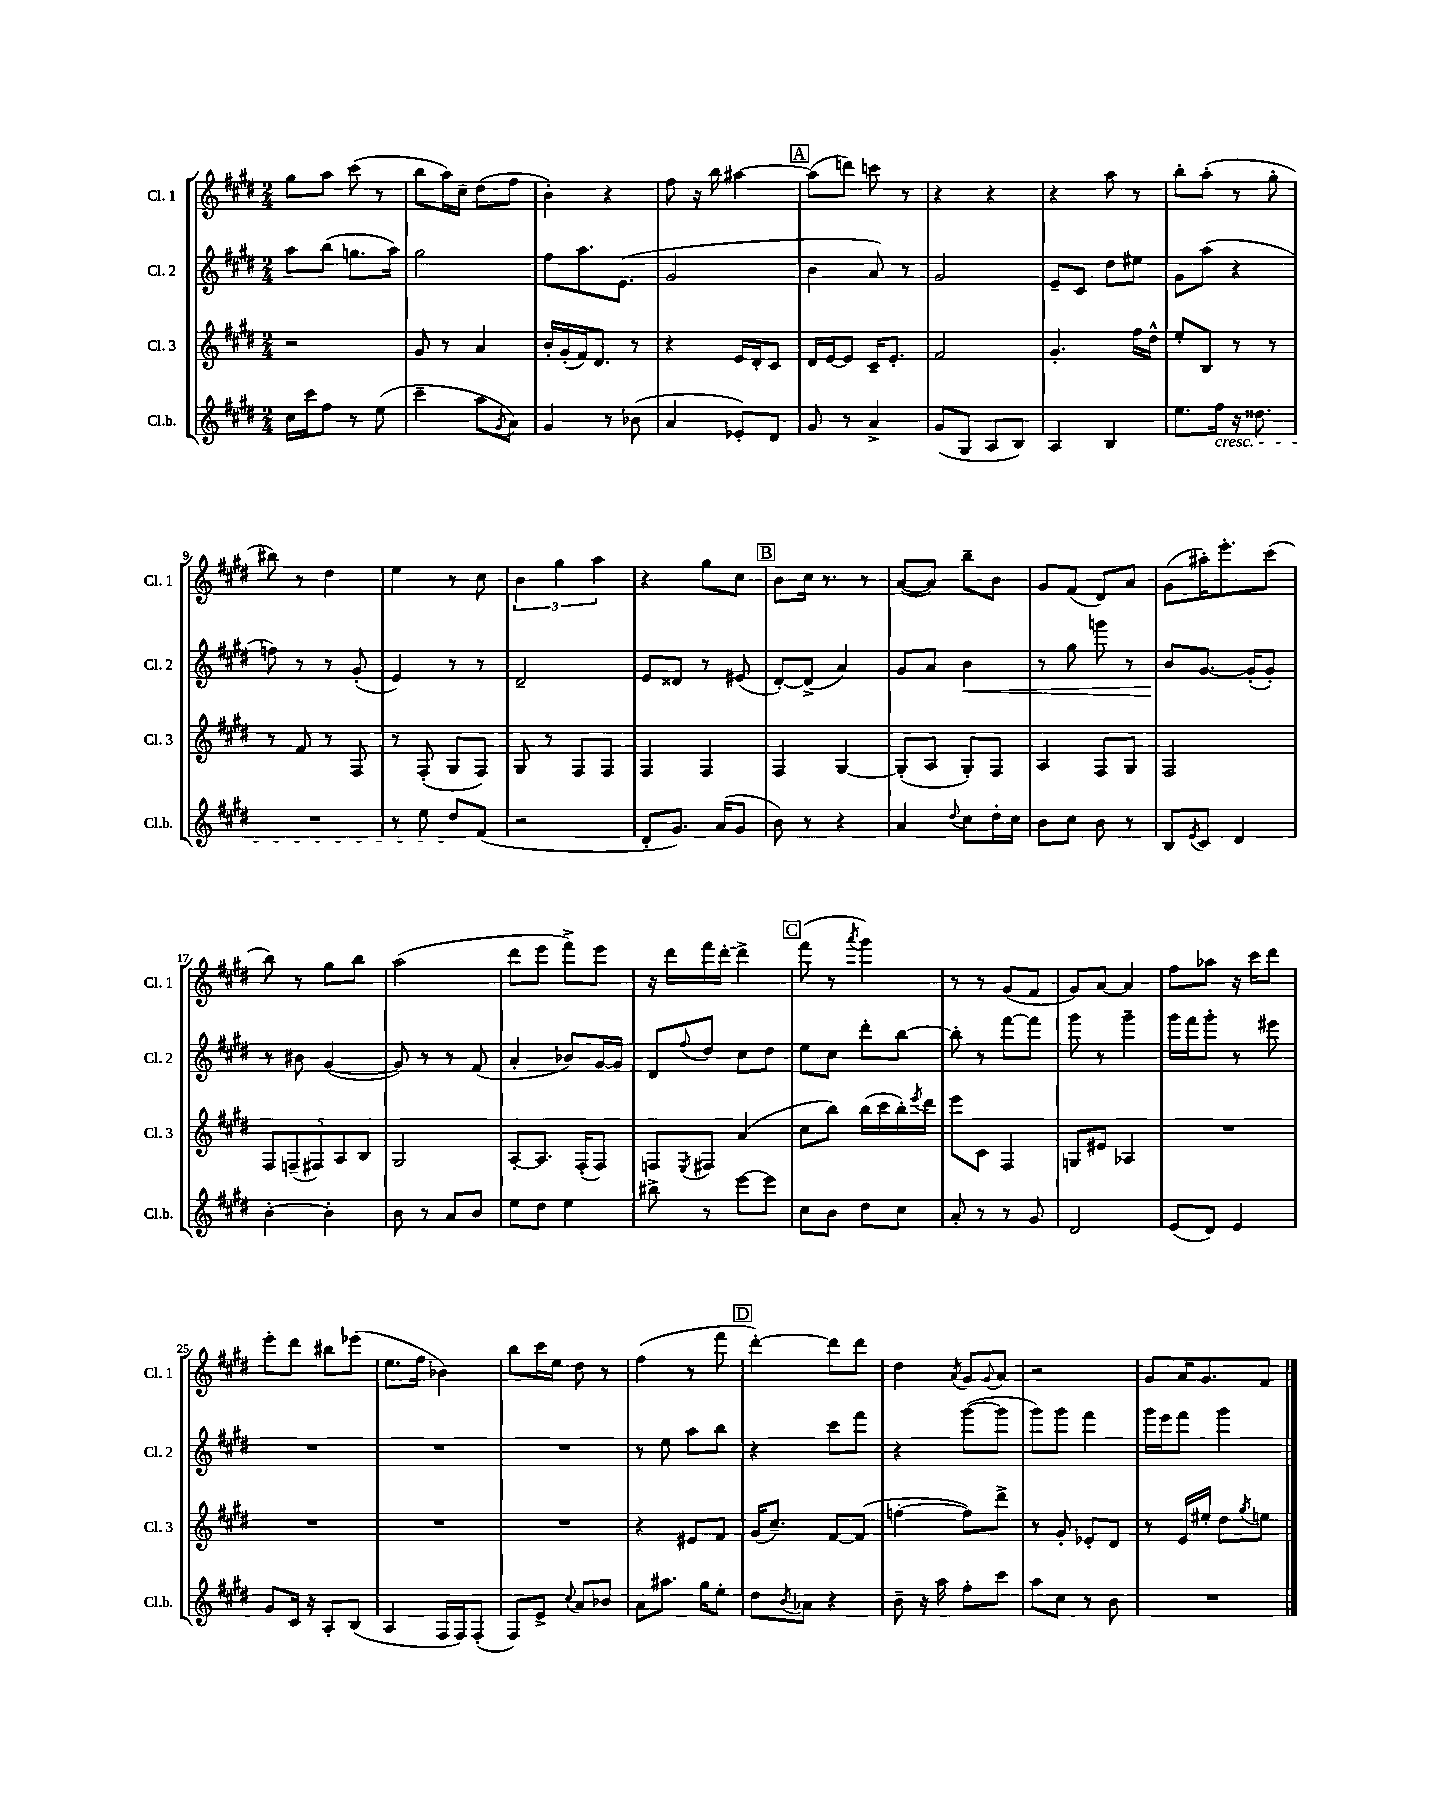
<<
\new StaffGroup <<
\new Staff = "s0" \with { instrumentName = "Cl. 1" shortInstrumentName = "Cl. 1" } {
    \clef treble \key e \major \numericTimeSignature \time 2/4
    gis''8 a''8 cis'''8( r8 |
    b''8 a''16) cis''16-- dis''8( fis''8 |
    b'4-.) r4 |
    fis''8 r16 b''16 ais''4~ |
    \mark \markup { \box "A" } ais''8( d'''8) c'''8 r8 |
    r4 r4 |
    r4 a''8 r8 |
    b''8-. a''8-.( r8 gis''8-. |
    bis''8) r8 dis''4 |
    e''4 r8 cis''8 |
    \tuplet 3/2 { b'4 gis''4 a''4 } |
    r4 gis''8 cis''8 |
    \mark \markup { \box "B" } b'8 cis''16 r8. r8 |
    a'8~( a'8) b''8-- b'8 |
    gis'8 fis'8( dis'8) a'8 |
    gis'8( ais''16-.) e'''8.-. cis'''8( |
    b''8) r8 gis''8 b''8 |
    a''2( |
    dis'''8 e'''8 fis'''8->) e'''8 |
    r16 dis'''16 fis'''16 dis'''16~-. dis'''4-> |
    \mark \markup { \box "C" } fis'''8( r8 \acciaccatura { a'''8 } gis'''4) |
    r8 r8 gis'8( fis'8 |
    gis'8) a'8~ a'4 |
    fis''8 aes''8 r16 cis'''16 dis'''8 |
    e'''8-. dis'''8 bis''8 ees'''8( |
    e''8. fis''16 bes'4) |
    b''8 cis'''16 e''16 dis''8 r8 |
    fis''4( r8 fis'''8 |
    \mark \markup { \box "D" } dis'''4~-.) dis'''8 dis'''8 |
    dis''4 \acciaccatura { a'8 } gis'8 \appoggiatura { gis'8 } a'8 |
    r2 |
    gis'8 a'16 gis'8. fis'8 \bar "|." |
}
\new Staff = "s1" \with { instrumentName = "Cl. 2" shortInstrumentName = "Cl. 2" } {
    \clef treble \key e \major \numericTimeSignature \time 2/4
    a''8 b''8( g''8. a''16) |
    gis''2 |
    fis''8 a''8. e'8.( |
    gis'2 |
    \mark \markup { \box "A" } b'4 a'8) r8 |
    gis'2 |
    e'8-- cis'8 dis''8 eis''8 |
    gis'8 a''8( r4 |
    f''8) r8 r8 gis'8-.( |
    e'4) r8 r8 |
    dis'2-- |
    e'8 disis'8 r8 eis'8( |
    \mark \markup { \box "B" } dis'8~-.) dis'8->( a'4) |
    gis'8 a'8 b'4\< |
    r8 gis''8 g'''8 r8 |
    b'8\! gis'8.~ gis'16-.( gis'8-.) |
    r8 bis'8 gis'4~( |
    gis'8) r8 r8 fis'8( |
    a'4-. bes'8) gis'16~ gis'16 |
    dis'8 \appoggiatura { fis''8 } dis''8 cis''8 dis''8 |
    \mark \markup { \box "C" } e''8 cis''8 dis'''8-. b''8~ |
    b''8-. r8 fis'''8~ fis'''8 |
    gis'''8 r8 gis'''4-- |
    gis'''16 fis'''16 gis'''8-. r8 eis'''8 |
    R2 |
    R2 |
    R2 |
    r8 e''8 a''8 b''8 |
    \mark \markup { \box "D" } r4 cis'''8 fis'''8 |
    r4 gis'''8~( gis'''8 |
    gis'''8) gis'''8 fis'''4 |
    gis'''16 e'''16 fis'''8 gis'''4 \bar "|." |
}
\new Staff = "s2" \with { instrumentName = "Cl. 3" shortInstrumentName = "Cl. 3" } {
    \clef treble \key e \major \numericTimeSignature \time 2/4
    r2 |
    gis'8 r8 a'4 |
    b'16-. gis'16-.( fis'16) dis'8. r8 |
    r4 e'16 dis'16-. cis'8 |
    \mark \markup { \box "A" } dis'16 e'16~ e'8 cis'16-- e'8.-. |
    fis'2 |
    gis'4.-. fis''16 dis''16-^ |
    e''8-. b8 r8 r8 |
    r8 fis'8 r8 fis8 |
    r8 fis8-.( gis8 fis8) |
    gis8 r8 fis8 fis8 |
    fis4 fis4 |
    \mark \markup { \box "B" } fis4 gis4~ |
    gis8-.( a8 gis8-.) fis8 |
    a4 fis8 gis8 |
    fis2 |
    \tuplet 5/4 { fis8 f8--( fis8) a8 b8 } |
    gis2 |
    a8~-. a8. fis16-.( fis8) |
    f8 \acciaccatura { e8 } fis8 a'4( |
    \mark \markup { \box "C" } cis''8 b''8) b''16( cis'''16 b''16-.) \acciaccatura { e'''8 } dis'''16 |
    e'''8 cis'8 fis4 |
    g8 eis'8 aes4 |
    R2 |
    R2 |
    R2 |
    R2 |
    r4 eis'8 fis'8 |
    \mark \markup { \box "D" } gis'16( cis''8.--) fis'8~ fis'8( |
    f''4~-. f''8) dis'''8-> |
    r8 gis'8-. ees'8-. dis'8 |
    r8 e'16 eis''16-. dis''8 \acciaccatura { gis''8 } e''8 \bar "|." |
}
\new Staff = "s3" \with { instrumentName = "Cl.b." shortInstrumentName = "Cl.b." } {
    \clef treble \key e \major \numericTimeSignature \time 2/4
    cis''16 cis'''16 fis''8 r8 e''8( |
    cis'''4-- a''8 \acciaccatura { gis'8 } a'8) |
    gis'4 r8 bes'8( |
    a'4 ees'8-.) dis'8 |
    \mark \markup { \box "A" } gis'8 r8 a'4-> |
    gis'8( gis8 a8 b8) |
    a4 b4 |
    e''8. fis''16\cresc r16 disis''8. |
    R2 |
    r8 e''8 dis''8\! fis'8( |
    r2 |
    dis'8-. gis'8.) a'16( gis'8 |
    \mark \markup { \box "B" } b'8) r8 r4 |
    a'4 \appoggiatura { dis''8 } cis''8 dis''16-. cis''16 |
    b'8 cis''8 b'8 r8 |
    b8 \acciaccatura { e'8 } cis'8 dis'4 |
    b'4~-. b'4-. |
    b'8 r8 a'8 b'8 |
    e''8 dis''8 e''4 |
    bis''8-> r8 e'''8~ e'''8 |
    \mark \markup { \box "C" } cis''8 b'8 dis''8 cis''8 |
    a'8-. r8 r8 gis'8 |
    dis'2 |
    e'8( dis'8) e'4 |
    gis'8 cis'16 r16 a8-. b8( |
    a4 fis16 fis16) fis8-.( |
    fis8) e'8-> \appoggiatura { cis''8 } a'8 bes'8 |
    a'8 ais''8. gis''16 e''8-. |
    \mark \markup { \box "D" } dis''8 \acciaccatura { b'8 } aes'8 r4 |
    b'8-- r16 a''16 fis''8-. cis'''8 |
    a''8 cis''8 r8 b'8 |
    R2 \bar "|." |
}
>>
>>
